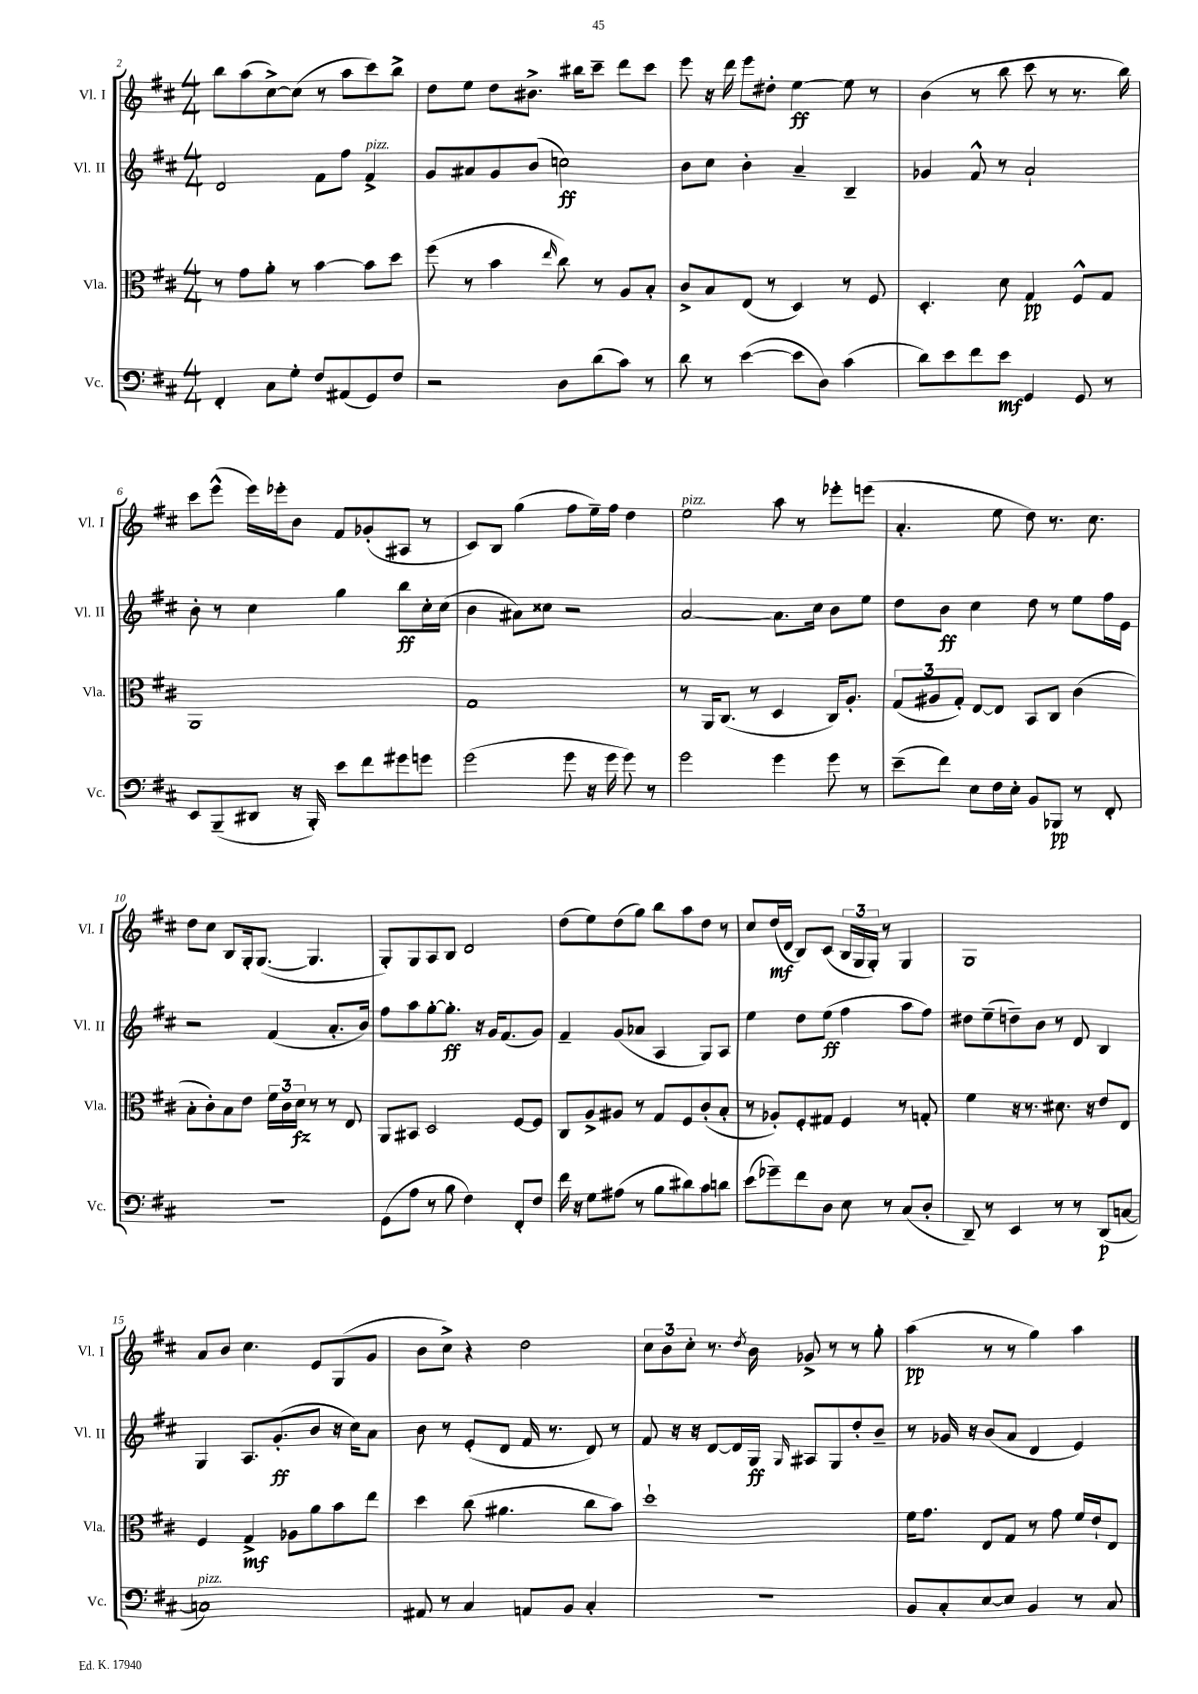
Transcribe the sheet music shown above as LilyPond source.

<<
\new StaffGroup <<
\new Staff = "s0" \with { instrumentName = "Vl. I" shortInstrumentName = "Vl. I" } {
    \clef treble \key d \major \numericTimeSignature \time 4/4
    b''8 a''8( cis''8~->) cis''8( r8 a''8 cis'''8) b''8-> |
    d''8 e''8 d''8 bis'8.-> bis''16 cis'''8-- d'''8 cis'''8 |
    e'''8 r16 d'''16 e'''8 dis''8-. e''4~\ff e''8 r8 |
    b'4( r8 b''8 cis'''8 r8 r8. b''16) |
    cis'''8 e'''8-^( e'''16) ees'''16-. b'8 fis'8 ges'8-.( ais8 r8 |
    cis'8) b8 g''4( fis''8 e''16--) fis''16 d''4 |
    e''2^\markup { \italic "pizz." } a''8 r8 ees'''8-. e'''8( |
    a'4.-. e''8 d''8) r8. cis''8. |
    d''8 cis''8 b8 g16-. g8.~( g4. |
    g8-.) g8 a8 b8 d'2 |
    d''8( e''8) d''8( g''8) b''8 a''8 d''8 r8 |
    cis''8 d''16\mf( d'16 b8) cis'8( \tuplet 3/2 { b16 g16 g16-.) } r8 g4 |
    g1 |
    a'8 b'8 cis''4. e'8 g8( g'8 |
    b'8 cis''8->) r4 d''2 |
    \tuplet 3/2 { cis''8 b'8 cis''8-. } r8. \acciaccatura { d''8 } b'16 ges'8-> r8 r8 g''8-. |
    a''4\pp( r8 r8 g''4) a''4 \bar "|." |
}
\new Staff = "s1" \with { instrumentName = "Vl. II" shortInstrumentName = "Vl. II" } {
    \clef treble \key d \major \numericTimeSignature \time 4/4
    d'2 fis'8 fis''8 fis'4->^\markup { \italic "pizz." } |
    g'8 ais'8 g'8 b'8( c''2\ff) |
    b'8 cis''8 b'4-. a'4-- b4-- |
    ges'4 fis'8-^ r8 a'2-! |
    b'8-. r8 cis''4 g''4 b''8\ff cis''16-. cis''16( |
    b'4 ais'8) cisis''8 r2 |
    a'2~ a'8. cis''16 b'8 e''8 |
    d''8 b'8\ff cis''4 d''8 r8 e''8 fis''16 e'16 |
    r2 fis'4( a'8.-. b'16) |
    fis''8 a''8 g''8~-. g''8.-.\ff r16 g'16 fis'8.( g'8) |
    fis'4-- g'8( aes'8 a4 g8) a8 |
    e''4 d''8 e''8\ff( fis''4 a''8 fis''8) |
    dis''8 e''8--( d''8--) b'8 r8 d'8 b4 |
    g4 a8. g'8.-.\ff( b'8 r16 cis''16) a'8 |
    b'8 r8 e'8-.( d'8 fis'16 r8. d'8) r8 |
    fis'8 r16 r16 d'8~ d'16 g16\ff \grace { g16 } ais8 g8 d''8-. b'8-- |
    r8 ges'16 r16 b'8( a'8 d'4 e'4) \bar "|." |
}
\new Staff = "s2" \with { instrumentName = "Vla." shortInstrumentName = "Vla." } {
    \clef alto \key d \major \numericTimeSignature \time 4/4
    r8 g'8 a'8-. r8 b'4~ b'8 d''8 |
    fis''8( r8 b'4 \grace { e''16 } cis''8) r8 a8 b8-. |
    cis'8-> b8 e8( r8 d4) r8 fis8 |
    d4.-. d'8 g4\pp fis8-^ g8 |
    a,1 |
    g1 |
    r8 a,16 cis8.( r8 d4 cis16) a8.-. |
    \tuplet 3/2 { g8( ais8 g8-.) } e8~ e8 b,8 cis8 cis'4( |
    b8-. cis'8-.) b8 e'8 \tuplet 3/2 { fis'16 cis'16 d'16\fz } r8 r8 e8 |
    a,8 bis,8 d2 fis8~ fis8 |
    cis8 a8-> ais8 r8 g8 fis8 cis'8-.( b8-. |
    r8 aes8-.) fis8-. gis8 fis4 r8 g8-. |
    fis'4 r16 r8. dis'8. r16 e'8 e8 |
    fis4 g4->\mf aes8 a'8 b'8 e''8 |
    d''4 cis''8( ais'4. cis''8 b'8) |
    d''1-! |
    fis'16 g'8. e8 g8 r8 g'8 fis'16 e'16-! e8 \bar "|." |
}
\new Staff = "s3" \with { instrumentName = "Vc." shortInstrumentName = "Vc." } {
    \clef bass \key d \major \numericTimeSignature \time 4/4
    fis,4-. cis8 g8-. fis8 ais,8( g,8) fis8 |
    r2 d8 d'8( cis'8) r8 |
    d'8 r8 e'4~( e'8 d8) cis'4( |
    d'8) e'8 fis'8 e'8\mf g,4 g,8 r8 |
    e,8 b,,8--( dis,8 r16 b,,16-.) e'8 fis'8 gis'8 g'8 |
    g'2( g'8 r16 g'16 g'8) r8 |
    g'2 g'4 g'8 r8 |
    e'8--( fis'8) e8 fis16 e16-. b,8 bes,,8\pp r8 fis,8-. |
    R1 |
    g,8( a8 r8 b8 fis4) fis,8-. fis8 |
    fis'16 r16 g8 ais8( r8 b8 dis'8) cis'8 d'8 |
    e'8( ges'8--) fis'8 d8 e8 r8 cis8( d8-. |
    d,8--) r8 e,4 r8 r8 d,8\p( c8~ |
    c1^\markup { \italic "pizz." }) |
    ais,8 r8 cis4 a,8 b,8 cis4-. |
    r1 |
    b,8 cis8-. e8~ e8 b,4 r8 cis8 \bar "|." |
}
>>
>>
\layout { \context { \Score currentBarNumber = #2 } }
